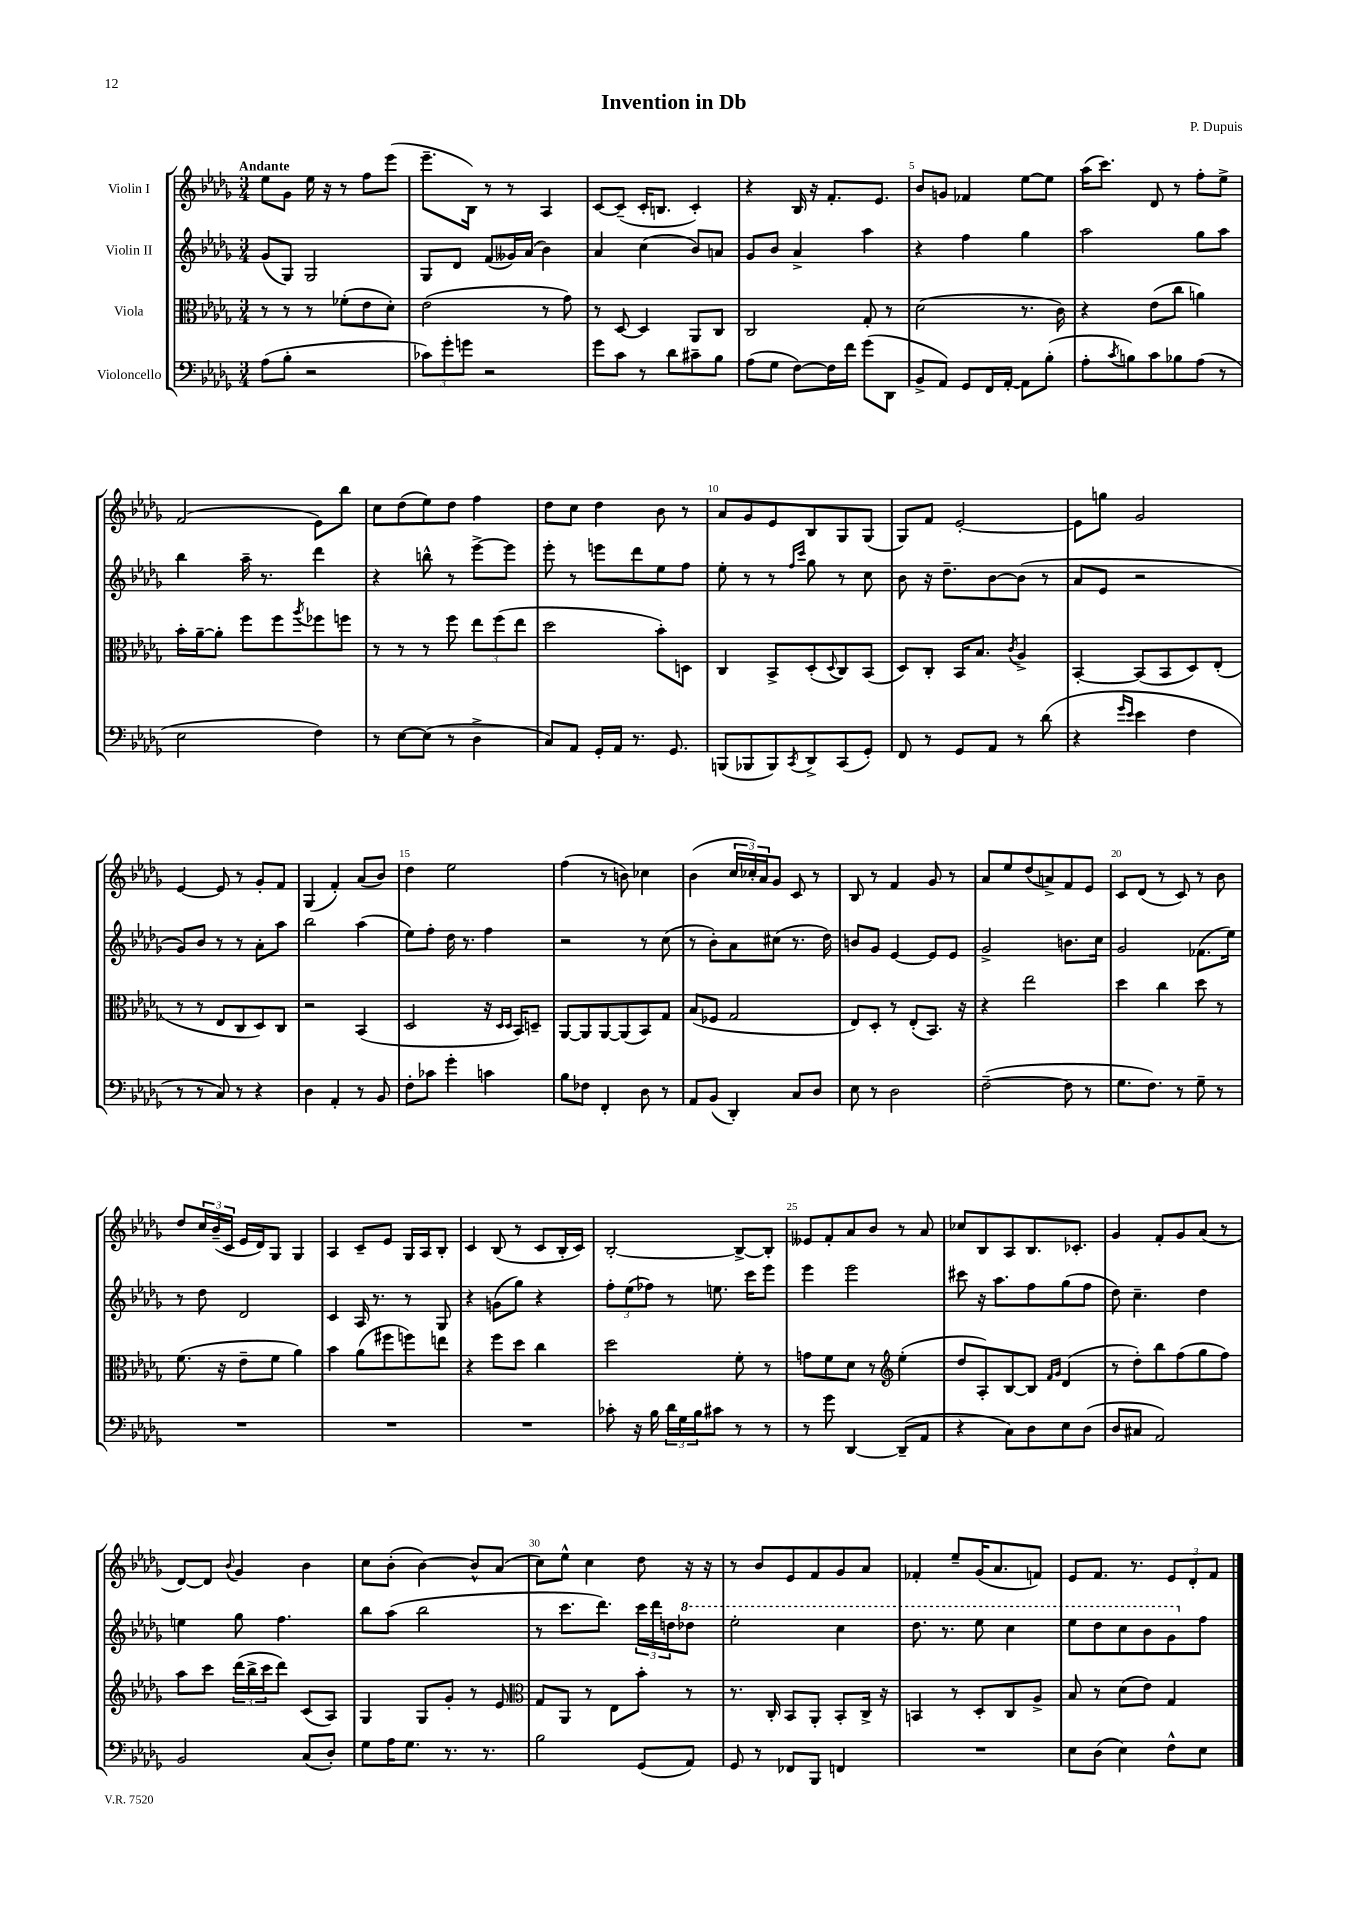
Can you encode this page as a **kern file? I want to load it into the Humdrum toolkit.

**kern	**kern	**kern	**kern
*staff4	*staff3	*staff2	*staff1
*clefF4	*clefC3	*clefG2	*clefG2
*k[b-e-a-d-g-]	*k[b-e-a-d-g-]	*k[b-e-a-d-g-]	*k[b-e-a-d-g-]
*M3/4	*M3/4	*M3/4	*M3/4
(8A-\L	8r	(8g-/L	8ee-\L
8B-'\J	8r	8G-/J)	8g-\J
2r	8r	2G-/	16ee-\
.	.	.	16r
.	(8f-'\L	.	8r
.	8e-\	.	8ff\L
.	8d-'\J)	.	(8eee-\J
=	=	=	=
12c-\L)	(2e-\	8G-/L	8.eee-~\L
12g-'\	.	.	.
.	.	8d-/J	.
12g\J	.	.	.
.	.	.	16B-\Jk)
2r	.	(8f/L	8r
.	.	16g--/L)	8r
.	.	(16a-/JJ	.
.	8r	4b-\)	4A-/
.	8g-\)	.	.
=	=	=	=
8g-\L	8r	4a-/	[8c/L
8c\J	[8D-/	.	(8c~/]J
8r	4D-/]	(4cc\	16c'/LK
.	.	.	8.B/J
8d-\L	.	.	.
8c#~\	8AA-/L	8b-/L)	4c'/)
8B-\J	8C/J	8a/J	.
=	=	=	=
(8A-\L	2C/	8g-/L	4r
8G-\J	.	8b-/J	.
[8F\L)	.	4a-^/	16B-/
.	.	.	16r
16F\]L	.	.	8.f'/L
16f\JJ	.	.	.
(8g-\L	8G-'/	4aa-\	.
.	.	.	8.e-/J
8DD-\J	8r	.	.
=	=	=	=
8BB-^/L	(2d-\	4r	8b-/L
8AA-/J)	.	.	8g/J
8GG-/L	.	4ff\	4f-/
16FF/L	.	.	.
[16AA-'/JJ	.	.	.
8AA-\]L	8.r	4gg-\	[8ee-\L
(8B-'\J	.	.	8ee-\]J
.	16c\)	.	.
=	=	=	=
8A-'\L	4r	2aa-\	(16aa-\LK
.	.	.	8.ccc\J)
8qc/	.	.	.
8B\)	.	.	.
8c\	(8e-\L	.	8d-/
8B-\	8cc\J	.	8r
(8A-\J	4a\)	8gg-\L	8ff'\L
8r	.	8aa-\J	8ee-^\J
=	=	=	=
2E-\	16b-'\LL	4bb-\	(2f/
.	[16a-~\J	.	.
.	8a-'\]J	.	.
.	8ff\L	16aa-~\	.
.	.	8.r	.
.	8ff\	.	.
.	8qaa-/	.	.
4F\)	8ff-\	4ddd-\	8e-\L)
.	8ff\J	.	8bb-\J
=	=	=	=
8r	8r	4r	8cc\L
[8E-\L	8r	.	(8dd-\
(8E-\]J	8r	8bb^^\	8ee-\)
8r	8ff\	8r	8dd-\J
4D-^\	12ee-\L	[8eee-^\L	4ff\
.	(12ff\	.	.
.	.	8eee-\]J	.
.	12ee-\J	.	.
=	=	=	=
8C/L)	2dd-\	8eee-'\	8dd-\L
8AA-/J	.	8r	8cc\J
16GG-'/LL	.	8eee\L	4dd-\
16AA-/JJ	.	.	.
8.r	.	8ddd-\	.
.	8b-'\L)	8ee-\	8b-\
8.GG-/	.	.	.
.	8D\J	8ff\J	8r
=	=	=	=
(8BBB/L	4C/	8ee-'\	8a-/L
8BBB-/	.	8r	8g-/
8BBB-/)	8BB-^/L	8r	8e-/
.	.	16qqff/LL	.
8qCC/	.	16qqccc/JJ	.
8DD-^/	(8D-'/	8gg-\	8B-/
.	8qqD-/	.	.
(8CC/	8C/)	8r	8G-/
8GG-'/J)	(8BB-/J	8cc\	(8G-/J
=	=	=	=
8FF/	8D-/L)	8b-\	8G-/L)
8r	8C'/J	16r	8f/J
.	.	8.dd-~\L	.
8GG-/L	16BB-/LK	.	[2e-'/
.	8.B-/J	.	.
8AA-/J	.	[8b-\	.
.	8qc/	.	.
8r	4A-^/	(8b-\]J	.
(8d-\	.	8r	.
=	=	=	=
4r	[4BB-'/	8a-/L	8e-\]L
.	.	8e-/J	8gg\J
16qqg-/LL	.	.	.
16qqe-/JJ	.	.	.
4e-\	(8BB-/]L	2r	2g-/
.	8BB-/	.	.
4F\	8D-/)	.	.
.	(8E-'/J	.	.
=	=	=	=
8r	8r	8g-/L)	[4e-/
8r	8r	8b-/J	.
8C/)	8E-/L	8r	8e-/]
8r	8C/	8r	8r
4r	8D-/)	8a-'\L	8g-'/L
.	8C/J	8aa-\J	8f/J
=	=	=	=
4D-\	2r	2bb-\	(4G-/
4AA-'/	.	.	4f'/)
8r	(4BB-/	(4aa-\	(8a-/L
8BB-/	.	.	8b-/J)
=	=	=	=
8F'\L	2D-/	8ee-\L)	4dd-\
8c-\J	.	8ff'\J	.
4g-'\	.	16dd-\	2ee-\
.	.	8.r	.
4c\	16r	4ff\	.
.	16qqD-/LL	.	.
.	16qqD-/JJ	.	.
.	16BB-/LK)	.	.
.	8D~/J	.	.
=	=	=	=
8B-\L	[8AA-/L	2r	(4ff\
8F-\J	8AA-/]	.	.
4FF'/	[8AA-/	.	8r
.	(8AA-/]	.	8b\)
8D-\	8BB-/)	8r	4cc-\
8r	8G-/J	(8cc\	.
=	=	=	=
8AA-/L	(8B-/L	8r	(4b-\
(8BB-/J	8F-/J	8b-'\L)	.
4DD-'/)	2G-/	8a-\	24cc/LL
.	.	.	24cc-'/)
.	.	.	24a-/J
.	.	(8cc#\J	8g-/J
8C/L	.	8.r	8c/
8D-/J	.	.	8r
.	.	16dd-\)	.
=	=	=	=
8E-\	8E-/L)	8b/L	8B-/
8r	8D-'/J	8g-/J	8r
2D-\	8r	[4e-/	4f/
.	(8E-'/L	.	.
.	8.BB-/J)	8e-/]L	8g-/
.	.	8e-/J	8r
.	16r	.	.
=	=	=	=
([2F~\	4r	2g-^/	8a-/L
.	.	.	8ee-/
.	2ee-\	.	(8dd-/
.	.	.	8a^/)
8F\]	.	8.b\L	8f/
8r	.	.	8e-/J
.	.	16cc\Jk	.
=	=	=	=
8.G-\L	4dd-\	2g-/	8c/L
.	.	.	(8d-/J
8.F\J)	.	.	.
.	4cc\	.	8r
8r	.	.	8c/)
8G-~\	8dd-\	(8.f-\L	8r
8r	8r	.	8b-\
.	.	16ee-\Jk)	.
=	=	=	=
2.r	(8.f\	8r	8dd-/L
.	.	8dd-\	24cc/L
.	.	.	(24b-~/
.	16r	.	.
.	.	.	24c/JJ
.	8e-~\L	2d-/	16e-/LL
.	.	.	16d-/J)
.	8f\J	.	8G-/J
.	4a-\)	.	4G-/
=	=	=	=
2.r	4b-\	4c/	4A-/
.	(8a-\L	16A-/	8c~/L
.	.	8.r	.
.	8ff#\	.	8e-/J
.	8ff\)	8r	16G-/LL
.	.	.	16A-/J
.	8ee\J	8G-/	8B-'/J
=	=	=	=
2.r	4r	4r	4c/
.	8ff\L	(8g\L	(8B-/
.	8dd-\J	8gg-\J)	8r
.	4cc\	4r	8c/L
.	.	.	16B-'/L
.	.	.	16c/JJ)
=	=	=	=
8c-'\	2dd-\	12ff'\L	[2B-'/
.	.	(12ee-\	.
16r	.	.	.
.	.	12ff-\J)	.
16B-\	.	.	.
24d-\LL	.	8r	.
24G-\	.	.	.
24B-\J	.	.	.
8c#\J	.	8.ee\	.
8r	8f'\	.	8B-^/_L
.	.	16ccc\LK	.
8r	8r	8eee-\J	8B-'/]J
=	=	=	=
8r	8g\L	4eee-\	8e--/L
8g-\	8f\	.	8f'/
[4DD-/	8d-\J	2eee-\	8a-/
.	8r	.	8b-/J
*	*clefG2	*	*
(8DD-~/]L	(4ee-'\	.	8r
8AA-/J	.	.	8a-/
=	=	=	=
4r	8dd-/L	8ccc#\	8cc-/L
.	8A-'/)	16r	8B-/
.	.	8.aa-\L	.
8C\L)	[8B-/	.	8A-/
8D-\	8B-/]J	8ff\	8.B-/
.	16qqf/LL	.	.
.	16qqg-/JJ	.	.
8E-\	(4d-/	(8gg-\	.
.	.	.	8.c-'/J
(8D-\J	.	8ff\J	.
=	=	=	=
8D-/L	8r	8dd-\)	4g-/
8C#/J	8dd-'\L)	4.cc~\	.
2AA-/)	8bb-\	.	8f'/L
.	(8ff\	.	8g-/
.	8gg-\	4dd-\	(8a-/J
.	8ff\J)	.	8r
=	=	=	=
2BB-/	8aa-\L	4ee\	[8d-/L)
.	8ccc\J	.	8d-/]J
.	.	.	8qqb-/
.	(24ddd-\LL	8gg-\	4g-/
.	24bb-^\	.	.
.	24ccc\J	.	.
.	8ddd-\J)	4.ff\	.
(8C/L	(8c/L	.	4b-\
8D-'/J)	8A-/J)	.	.
=	=	=	=
8G-\L	4G-/	8bb-\L	8cc\L
16A-\K	.	(8aa-\J	(8b-'\J
8.G-\J	.	.	.
.	8G-/L	2bb-\	[4b-\)
8.r	8g-'/J	.	.
.	8r	.	8b-^^/]L
8.r	.	.	.
.	8e-/	.	(8a-/J
=	=	=	=
*	*clefC3	*	*
2B-\	8G-/L	8r	8cc\L)
.	8AA-/J	8.ccc\L	8ee-^^\J
.	8r	.	4cc\
.	.	8.ddd-\J)	.
.	8E-\L	.	.
(8GG-/L	8b-'\J	24ccc\LL	8dd-\
.	.	24ddd-\	.
.	.	24dd\J	.
8AA-/J)	8r	8ddd-\J	16r
.	.	.	16r
=	=	=	=
8GG-/	8.r	2eee-'\	8r
8r	.	.	8b-/L
.	16C'/	.	.
8FF-/L	8BB-/L	.	8e-/
8BBB-/J	8AA-'/J	.	8f/
4FF/	8BB-'/L	4ccc\	8g-/
.	16C^/Jk	.	8a-/J
.	16r	.	.
=	=	=	=
2.r	4BB/	8.ddd-\	4f-'/
.	.	8.r	.
.	8r	.	8ee-~/L
.	8D-'/L	8eee-\	(16g-/K
.	.	.	8.a-/
.	8C/	4ccc\	.
.	8A-^/J	.	8f/J)
=	=	=	=
8E-\L	8B-/	8eee-\L	8e-/L
(8D-\J	8r	8ddd-\	8.f/J
4E-\)	(8d-\L	8ccc\	.
.	.	.	8.r
.	8e-\J)	8bb-\	.
8F^^\L	4G-/	8gg-\	12e-/L
.	.	.	12d-'/
8E-\J	.	8ff\J	.
.	.	.	12f/J
==	==	==	==
*-	*-	*-	*-
